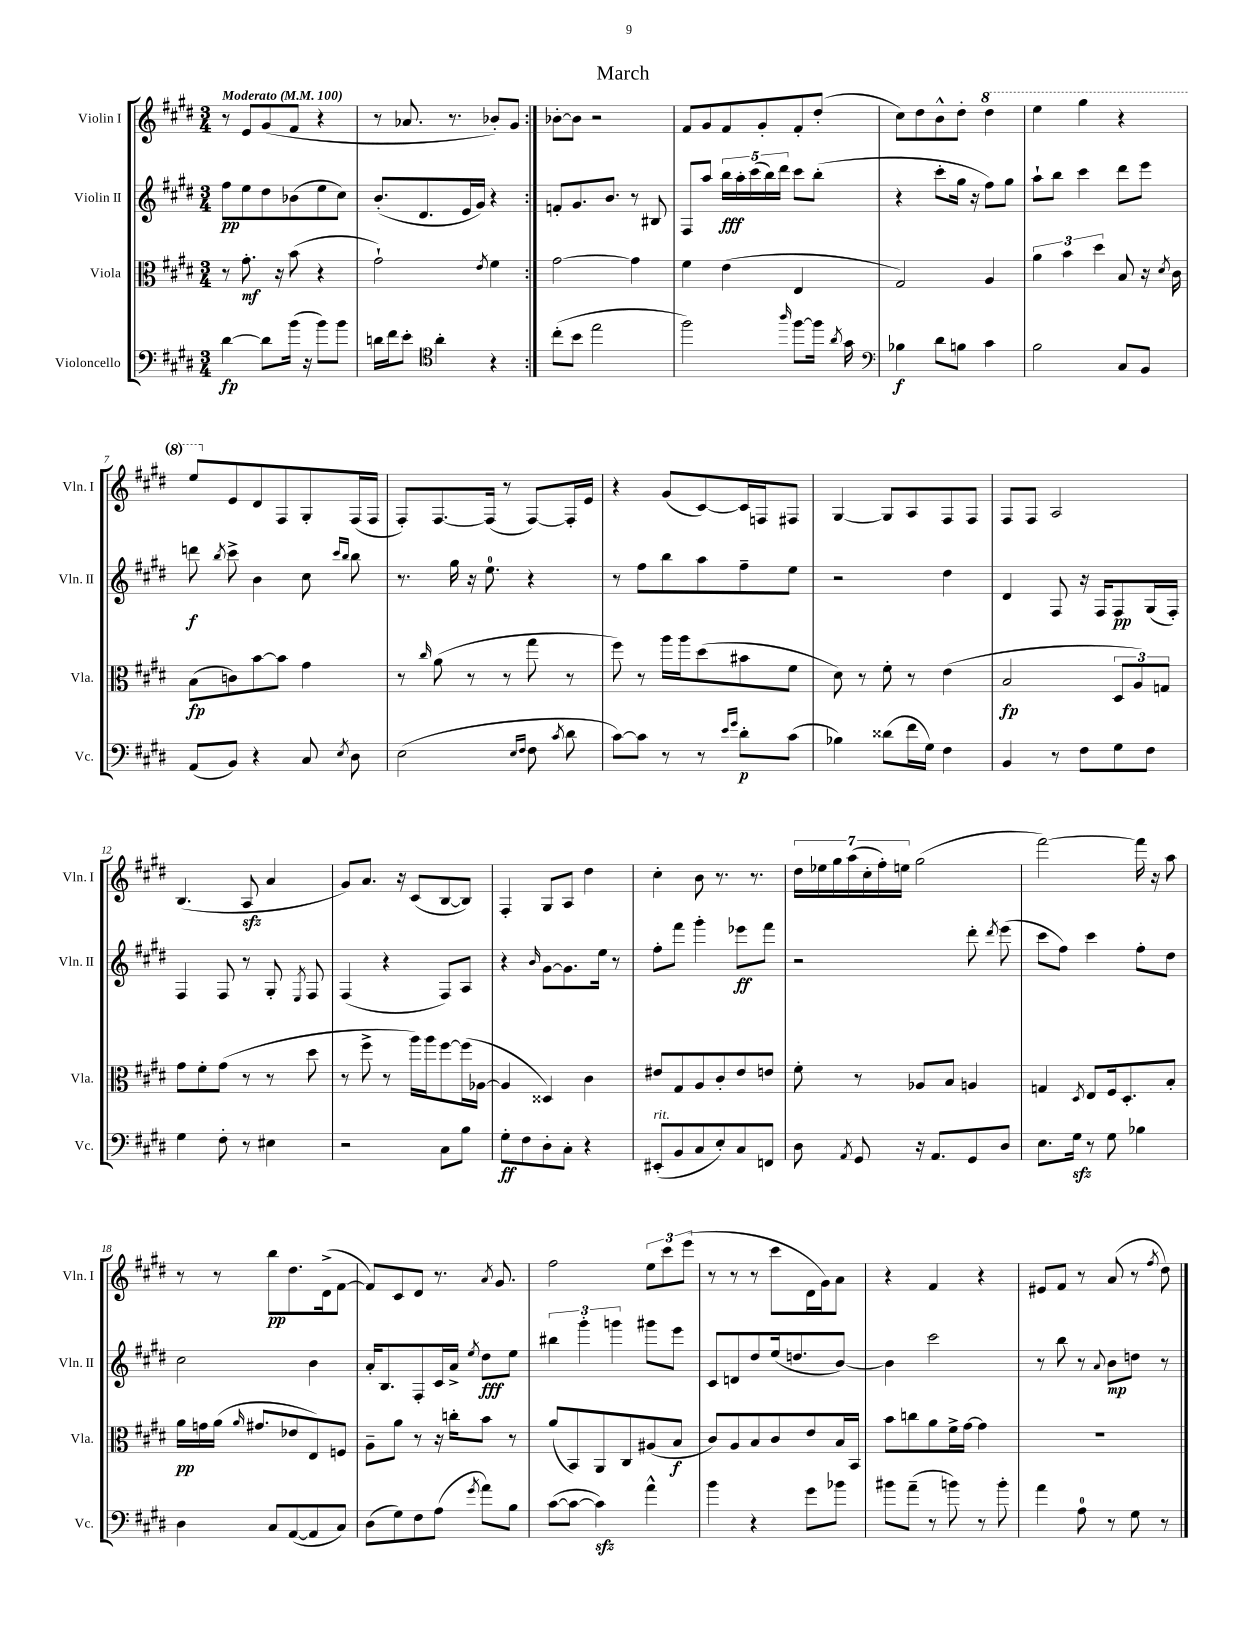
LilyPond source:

\header { title = "March" }
<<
\new StaffGroup <<
\new Staff = "s0" \with { instrumentName = "Violin I" shortInstrumentName = "Vln. I" } {
    \clef treble \key e \major \numericTimeSignature \time 3/4 \tempo "Moderato" 4 = 100
    \autoBeamOff \repeat volta 2 { r8 e'8[ gis'8( fis'8] r4 |
    r8 aes'8. r8. bes'8[-.) gis'8] | }
    bes'8[~-. bes'8] r2 |
    fis'8[ gis'8 fis'8 gis'8-. fis'8-. dis''8]-.( |
    cis''8[) dis''8 b'8-^ dis''8]-. \ottava #1 dis'''4 |
    e'''4 gis'''4 r4 |
    e'''8[ \ottava #0 e'8 dis'8 fis8 gis8-. fis16( fis16] |
    fis8[-.) fis8.~ fis16]( r8 fis8[~) fis16-. e'16] |
    r4 gis'8[( cis'8~) cis'16 f16 fis8] |
    gis4~ gis8[ a8 fis8 fis8] |
    fis8[ fis8] a2 |
    b4.( a8\sfz a'4 |
    gis'8[) a'8.] r16 cis'8[( b8~ b8]) |
    fis4-. gis8[ a8] dis''4 |
    cis''4-. b'8 r8. r8. |
    \tuplet 7/4 { dis''16[ ees''16 gis''16 a''16( cis''16-. fis''16-.) e''16] } gis''2( |
    fis'''2~) fis'''16 r16 a''8 |
    r8 r8 b''8[\pp dis''8. dis'16->( fis'8]~ |
    fis'8[) cis'8 dis'8] r8. \acciaccatura { a'8 } gis'8. |
    fis''2 \tuplet 3/2 { e''8[ cis'''8 e'''8]( } |
    r8 r8 r8 cis'''8[ dis'16 gis'16) a'8] |
    r4 fis'4 r4 |
    eis'8[ fis'8] r8 a'8( r8 \acciaccatura { fis''8 } dis''8) \bar "|." |
}
\new Staff = "s1" \with { instrumentName = "Violin II" shortInstrumentName = "Vln. II" } {
    \clef treble \key e \major \numericTimeSignature \time 3/4
    \autoBeamOff \repeat volta 2 { fis''8[\pp e''8 dis''8 bes'8( e''8 cis''8]) |
    b'8.[-.( dis'8. e'16 gis'16]) r4 | }
    f'8[-. gis'8. b'8.] r8 bis8 |
    fis8[ a''8] \tuplet 5/4 { b''16[\fff a''16-. cis'''16( b''16) dis'''16] } cis'''8[ b''8]-.( |
    r4 cis'''8[-. gis''16] r16 fis''8[) gis''8] |
    a''8[-! b''8] cis'''4 dis'''8[ e'''8] |
    d'''8\f \acciaccatura { b''8 } cis'''8-> b'4 cis''8 \grace { cis'''16[ b''16] } b''8 |
    r8. gis''16 r16 e''8.-0 r4 |
    r8 fis''8[ b''8 a''8 fis''8-- e''8] |
    r2 dis''4 |
    dis'4 fis8 r16 fis16[ fis8\pp gis16( fis16]-.) |
    fis4 fis8 r8 gis8-. \acciaccatura { e8 } fis8 |
    fis4( r4 fis8[) a8] |
    r4 \grace { b'16 } gis'8[~ gis'8. e''16] r8 |
    fis''8[-. fis'''8] gis'''4-. ees'''8[\ff fis'''8] |
    r2 dis'''8-. \acciaccatura { dis'''8 } e'''8( |
    cis'''8[ fis''8]) cis'''4 fis''8[-. dis''8] |
    cis''2 b'4 |
    a'16[-. b8. fis8-. cis'16 a'16]-> \acciaccatura { e''8 } dis''8[\fff e''8] |
    \tuplet 3/2 { bis''4 gis'''4-. g'''4 } gis'''8[ e'''8] |
    cis'8[ d'8 dis''8 e''16( d''8. b'8]~) |
    b'4 cis'''2 |
    r8 b''8 r8 \appoggiatura { a'8 } b'8[\mp d''8] r8 \bar "|." |
}
\new Staff = "s2" \with { instrumentName = "Viola" shortInstrumentName = "Vla." } {
    \clef alto \key e \major \numericTimeSignature \time 3/4
    \autoBeamOff \repeat volta 2 { r8 gis'8.-.\mf r16 b'8( r4 |
    gis'2-!) \acciaccatura { e'8 } fis'4 | }
    gis'2~ gis'4 |
    fis'4 e'4( e4 |
    gis2) a4 |
    \tuplet 3/2 { a'4 b'4 dis''4 } b8 r16 \acciaccatura { dis'8 } cis'16 |
    b8[\fp( c'8) b'8~ b'8] gis'4 |
    r8 \grace { cis''16 } a'8( r8 r8 gis''8 r8 |
    fis''8) r8 a''16[ a''16 dis''8( bis'8 fis'8] |
    dis'8) r8 fis'8-. r8 e'4( |
    b2\fp \tuplet 3/2 { dis8[ a8) g8] } |
    gis'8[ fis'8-. gis'8]( r8 r8 dis''8 |
    r8 fis''8-> r8 a''16[) a''16 fis''8~ fis''16( aes16]~ |
    aes4 disis4) cis'4 |
    eis'8[ gis8 a8 cis'8-. eis'8 e'8] |
    fis'8-. r8 aes8[ b8] a4 |
    g4 \acciaccatura { dis8 } e8[ fis16 dis8.-. b8]-. |
    a'16[\pp g'16 a'16]( \grace { a'16 } gis'8.[ ees'8 e8) f8] |
    a8[-- a'8] r8 r16 c''16[-. b'8] r8 |
    a'8[( b,8) a,8 cis8 ais8( b8]\f |
    cis'8[) a8 b8 cis'8 e'8 b16 b,16] |
    b'8[ c''8 a'8 fis'16-> gis'16]~ gis'4 |
    R2. \bar "|." |
}
\new Staff = "s3" \with { instrumentName = "Violoncello" shortInstrumentName = "Vc." } {
    \clef bass \key e \major \numericTimeSignature \time 3/4
    \autoBeamOff \repeat volta 2 { dis'4~\fp dis'8[ b'16]( r16 b'8[) b'8] |
    d'16[ fis'16 e'8]-. \clef tenor a'4-. r4 | }
    cis''8[-.( b'8] e''2 |
    fis''2) \grace { a''16 } fis''8[~ fis''16] \acciaccatura { a'8 } gis'16 |
    \clef bass bes4\f dis'8[ b8] cis'4 |
    b2 cis8[ b,8] |
    a,8[( b,8]) r4 cis8 \acciaccatura { e8 } dis8 |
    e2( \grace { e16[ fis16] } fis8 \acciaccatura { cis'8 } dis'8 |
    cis'8[~) cis'8] r8 r8 \grace { e'16[ gis'16] } dis'8[-.\p cis'8]( |
    bes4) disis'8[( fis'16 gis16]) fis4 |
    b,4 r8 fis8[ gis8 fis8] |
    gis4 fis8-. r8 eis4 |
    r2 cis8[ b8] |
    gis8[-.\ff fis8 dis8-. cis8]-. r4 |
    eis,8[-.^\markup { \italic "rit." }( b,8 cis8 e8-.) cis8 f,8] |
    dis8 \acciaccatura { a,8 } gis,8 r16 a,8.[ gis,8 dis8] |
    e8.[ gis16]\sfz r8 gis8 bes4 |
    dis4 cis8[ a,8~( a,8 cis8]) |
    dis8[( gis8) fis8 a8]( \acciaccatura { gis'8 } a'8[) b8] |
    cis'8[~( cis'8]~ cis'4\sfz) a'4-^ |
    b'4 r4 gis'8[ bes'8] |
    bis'8[ a'8]--( r8 b'8) r8 b'8-. |
    a'4 a8-0 r8 gis8 r8 \bar "|." |
}
>>
>>
